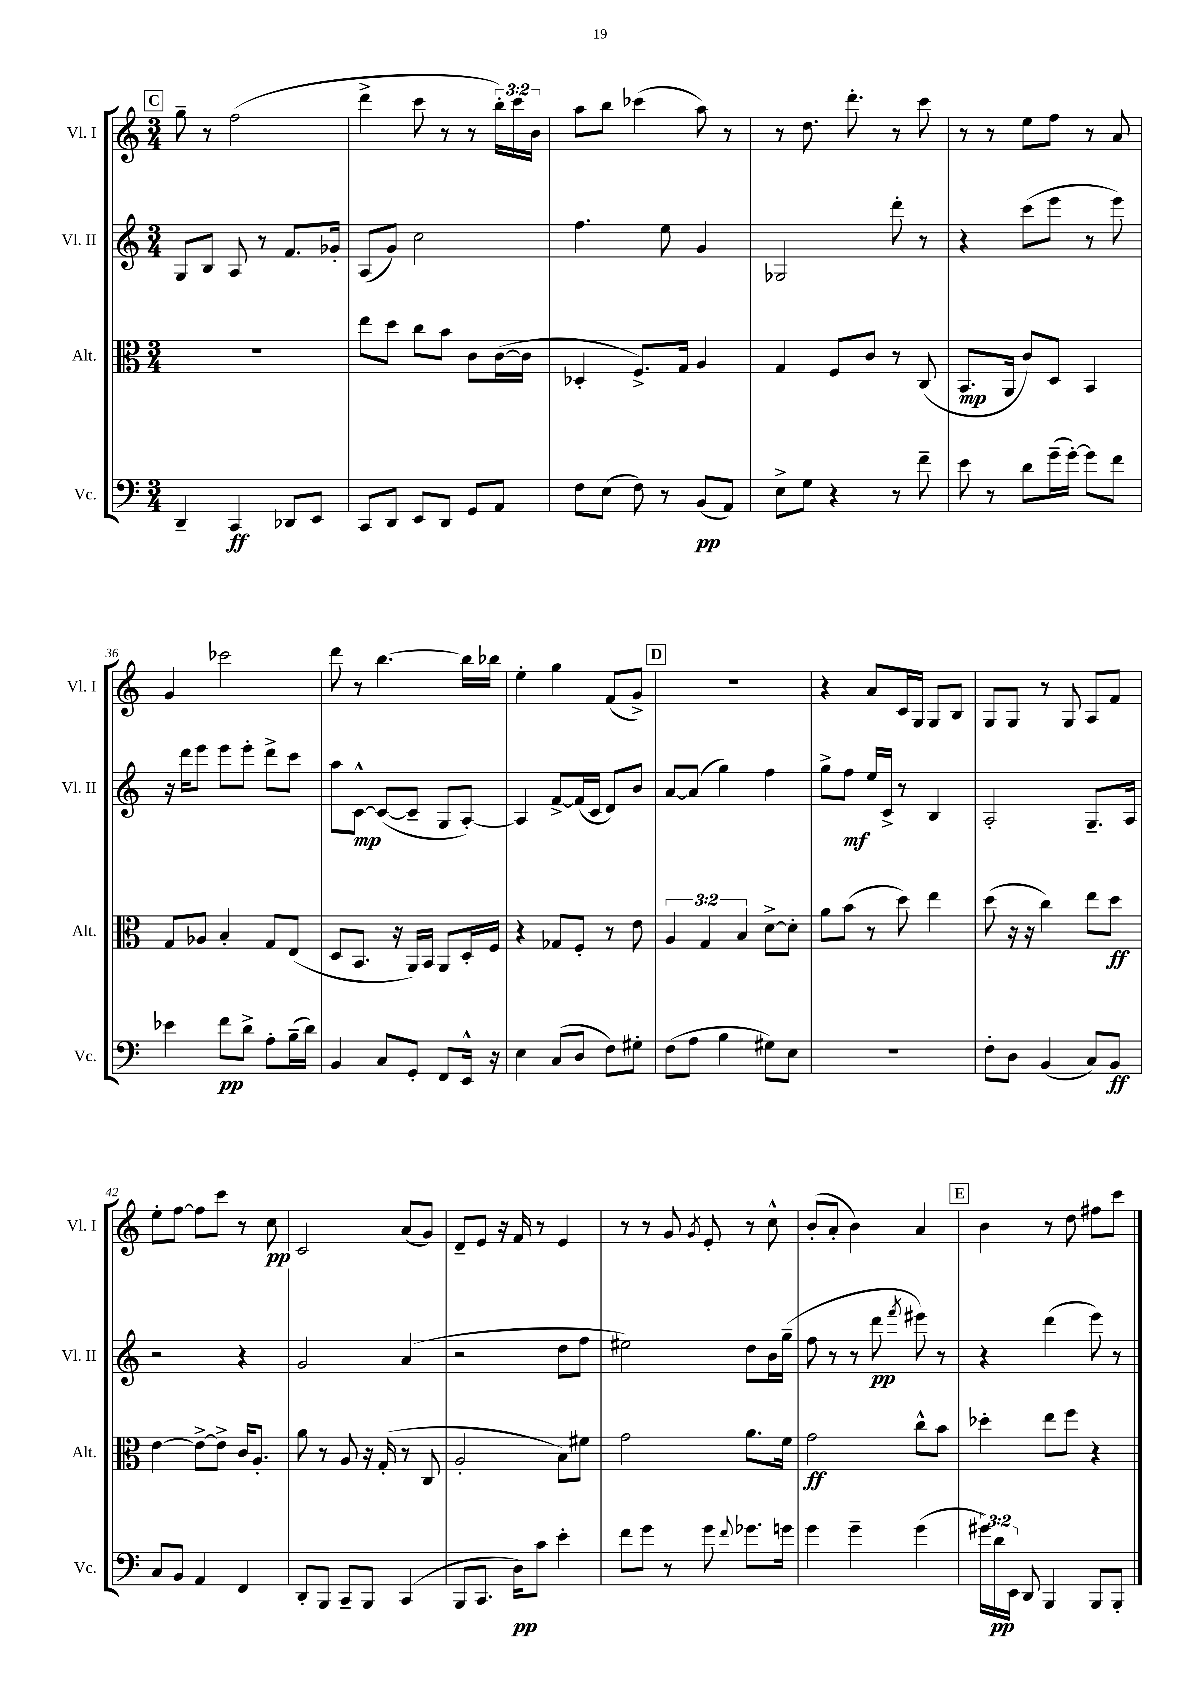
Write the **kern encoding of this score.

**kern	**kern	**kern	**kern
*staff4	*staff3	*staff2	*staff1
*clefF4	*clefC3	*clefG2	*clefG2
*k[]	*k[]	*k[]	*k[]
*M3/4	*M3/4	*M3/4	*M3/4
4DD~	2.r	8G	8gg~
.	.	8B	8r
4CC	.	8A	(2ff
.	.	8r	.
8DD-	.	8.f	.
8EE	.	.	.
.	.	16g-'	.
=	=	=	=
8CC	8ee	(8A	4ddd^
8DD	8dd	8g)	.
8EE	8cc	2cc	8ccc
8DD	8b	.	8r
8GG	8c	.	8r
8AA	([16c	.	24bb')
.	.	.	24ccc
.	16c]	.	.
.	.	.	24b
=	=	=	=
8F	4D-'	4.ff	8aa
(8E	.	.	8bb
8F)	8.F^)	.	(4ccc-
8r	.	8ee	.
.	16G	.	.
(8BB	4A	4g	8aa)
8AA)	.	.	8r
=	=	=	=
8E^	4G	2G-	8r
8G	.	.	8.dd
4r	8F	.	.
.	.	.	8.ddd'
.	8c	.	.
8r	8r	8ddd'	8r
8f~	(8C	8r	8ccc
=	=	=	=
8e	8.BB	4r	8r
8r	.	.	8r
.	16AA	.	.
8d	8c)	(8ccc	8ee
(16g~	8D	8eee	8ff
[16g')	.	.	.
8g]	4BB	8r	8r
8f	.	8eee)	8a
=	=	=	=
4e-	8G	16r	4g
.	.	16ddd	.
.	8A-	8eee	.
8f	4B'	8eee	2ccc-
8d^	.	8eee'	.
8A'	8G	8ddd^	.
(16B~	(8E	8ccc	.
16d)	.	.	.
=	=	=	=
4BB	8D	8aa	8ddd
.	8.BB	[8c^^	8r
8C	.	(8c_	[4.bb
.	16r	.	.
8GG'	16AA)	8c~]	.
.	16BB	.	.
8FF	8AA	8G	.
16EE^^	16D'	[8A')	16bb]
16r	16F	.	16bb-
=	=	=	=
4E	4r	4A]	4ee'
(8C	8G-	[8f^	4gg
8D	8F'	(16f]	.
.	.	16c	.
8F)	8r	8d)	(8f
8G#'	8e	8b	8g^)
=	=	=	=
(8F	6A	[8a	2.r
8A	.	(8a]	.
.	6G	.	.
4B	.	4gg)	.
.	6B	.	.
8G#)	[8d^	4ff	.
8E	8d']	.	.
=	=	=	=
2.r	8a	8gg^	4r
.	(8b	8ff	.
.	8r	16ee	8a
.	.	16c^	.
.	8dd)	8r	16c
.	.	.	16G
.	4ee	4B	8G
.	.	.	8B
=	=	=	=
8F'	(8dd	2A'	8G
8D	16r	.	8G
.	16r	.	.
(4BB	4cc)	.	8r
.	.	.	8G
8C)	8ee	8.G~	8A
8BB	8dd	.	8f
.	.	16A	.
=	=	=	=
8C	[4e	2r	8ee'
8BB	.	.	[8ff
4AA	8e^_	.	8ff]
.	8e^]	.	8ccc
4FF	16c	4r	8r
.	8.A'	.	.
.	.	.	8cc
=	=	=	=
8DD'	8a	2g	2c
8BBB	8r	.	.
8CC~	8A	.	.
8BBB	16r	.	.
.	(16G'	.	.
(4CC	8r	(4a	(8a
.	8C	.	8g)
=	=	=	=
8BBB	2A'	2r	8d~
8.CC	.	.	8e
.	.	.	16r
16D)	.	.	16f
8c	.	.	8r
4e'	8B)	8dd	4e
.	8f#	8ff	.
=	=	=	=
8f	2g	2ee#)	8r
8g	.	.	8r
8r	.	.	8g
.	.	.	8qg
8g	.	.	8e'
8qqf	.	.	.
8.g-	8.a	8dd	8r
.	.	16b	8cc^^
16g	16f	(16gg~	.
=	=	=	=
4g	2g	8ff	(8b'
.	.	8r	8a'
4g~	.	8r	4b)
.	.	8ddd	.
.	.	8qfff	.
(4g	8cc^^	8eee#)	4a
.	8b	8r	.
=	=	=	=
24g#)	4dd-'	4r	4b
24d	.	.	.
24EE	.	.	.
8DD	.	.	.
4BBB	8ee	(4ddd	8r
.	8ff	.	8dd
8BBB	4r	8eee)	8ff#
8BBB'	.	8r	8ccc
==	==	==	==
*-	*-	*-	*-
